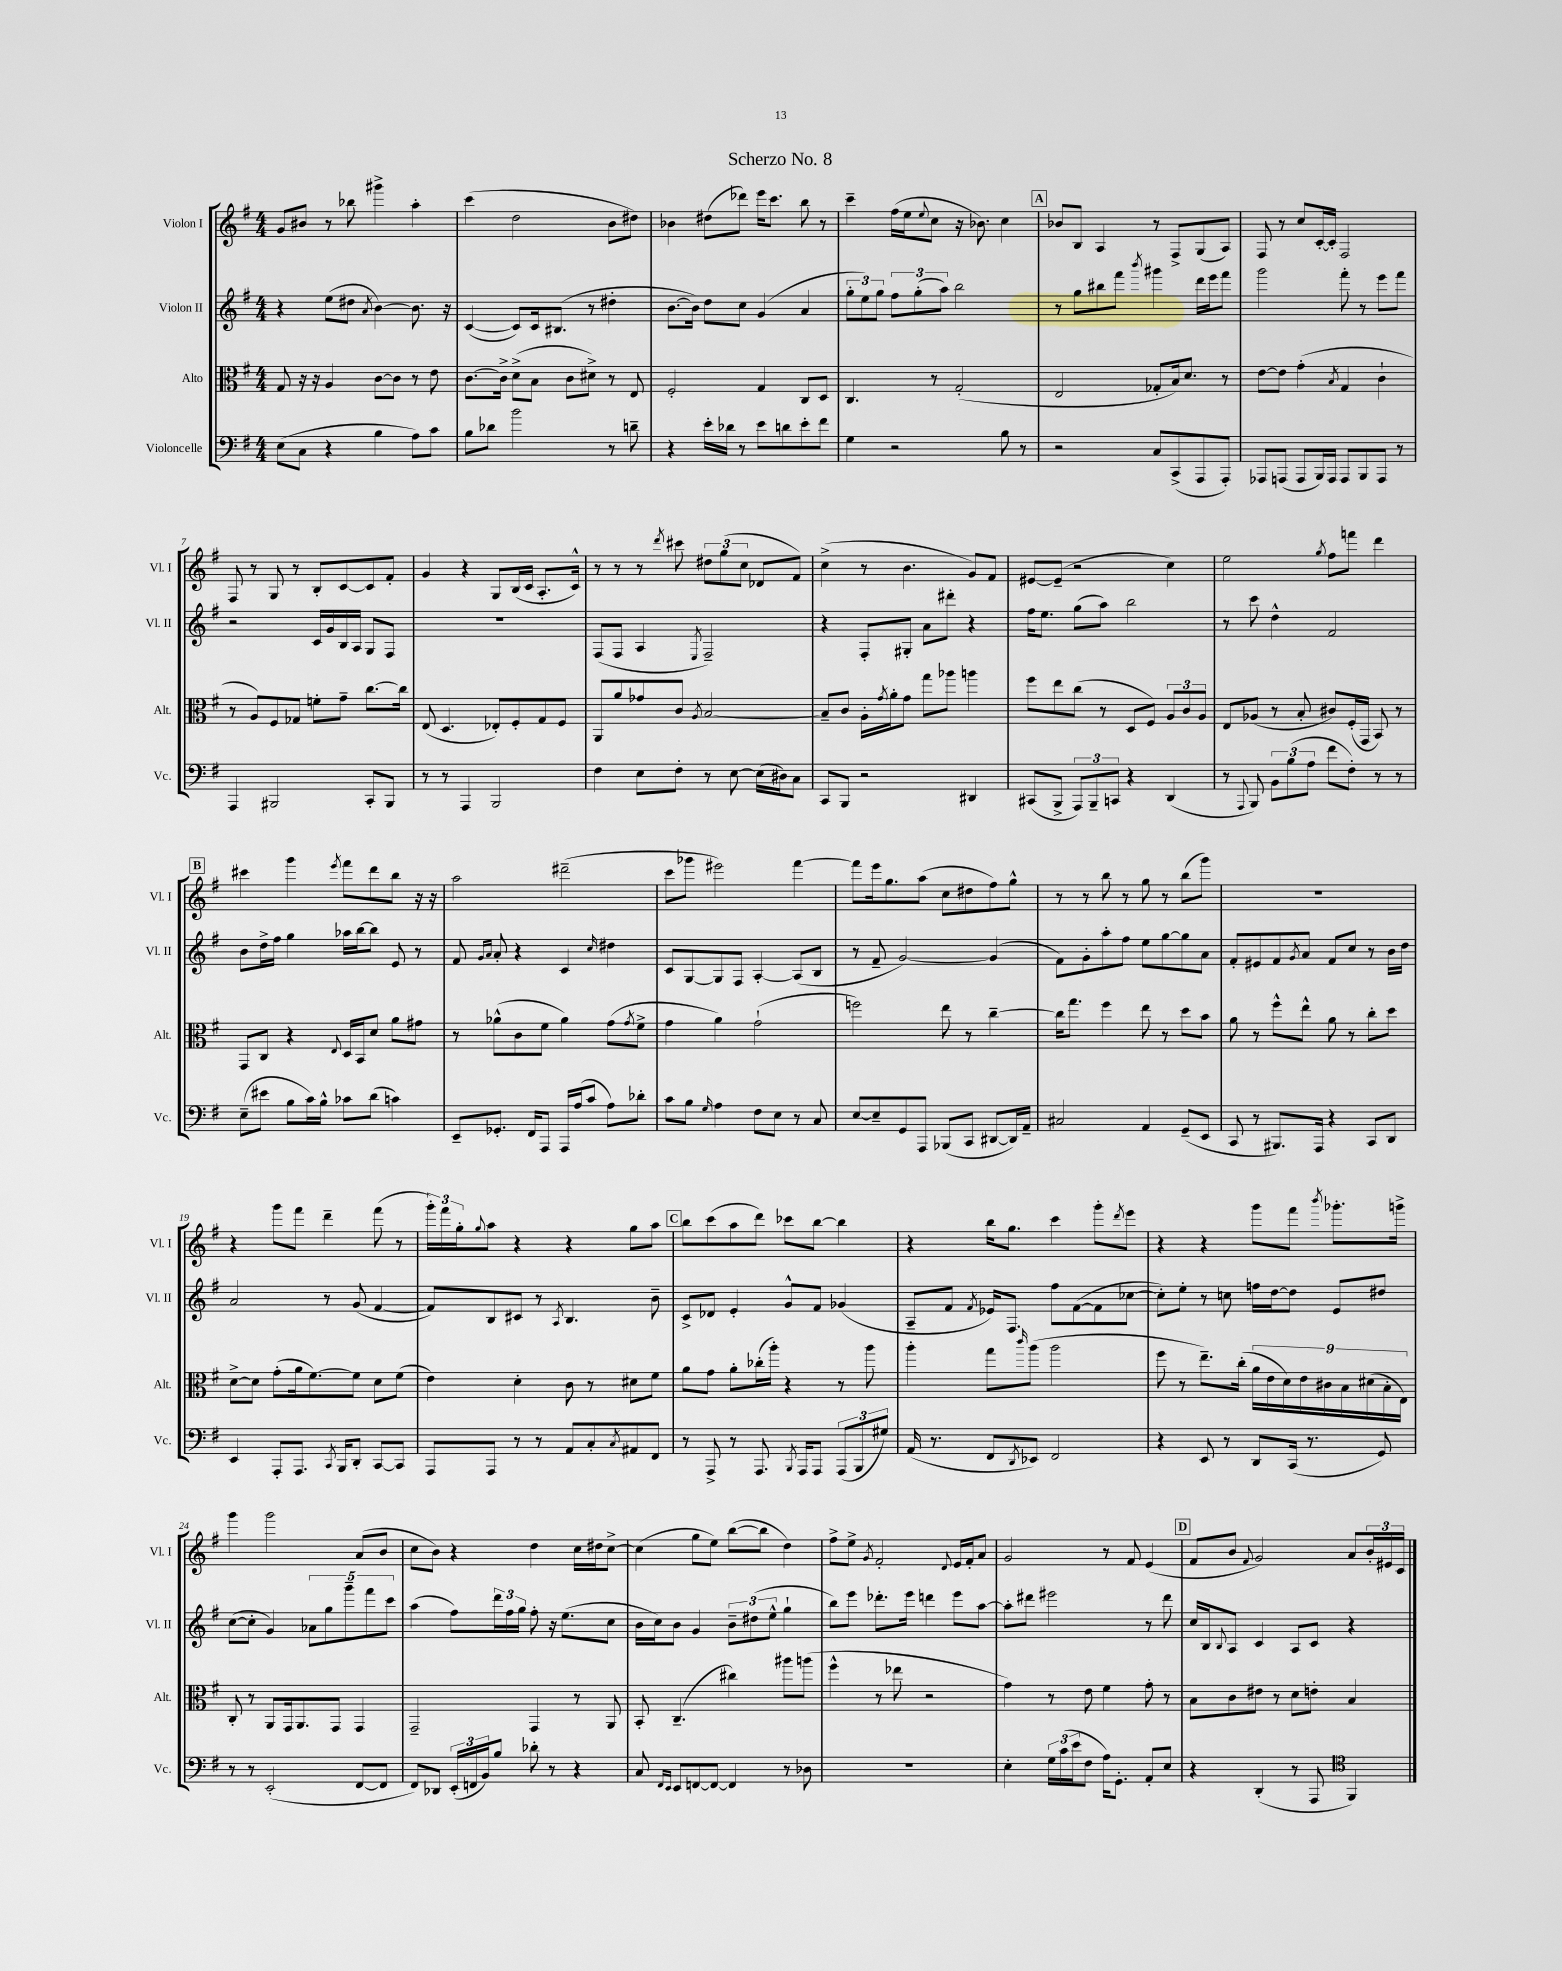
\header { title = "Scherzo No. 8" }
<<
\new StaffGroup <<
\new Staff = "s0" \with { instrumentName = "Violon I" shortInstrumentName = "Vl. I" } {
    \clef treble \key g \major \numericTimeSignature \time 4/4
    g'8 bis'8 r8 bes''8 gis'''4-> a''4-. |
    c'''4( d''2 b'8 dis''8) |
    bes'4 dis''8( des'''8) e'''16 c'''8. b''8 r8 |
    c'''4-- fis''16( e''16 \appoggiatura { e''8 } c''8 r16 bes'8.) c''4 |
    \mark \markup { \box "A" } bes'8 b8 a4 r8 fis8-> g8( a8) |
    fis8 r8 c''8 c'16~-. c'16-. fis2 |
    fis8 r8 g8 r8 b8-. c'8~ c'8 fis'8-. |
    g'4 r4 g8 b16( c'16 a8.-. c'16-^) |
    r8 r8 r8 \acciaccatura { d'''8 } cis'''8 \tuplet 3/2 { dis''8 g''8( c''8 } des'8 fis'8) |
    c''4->( r8 b'4. g'8) fis'8 |
    eis'8~ eis'8--( r2 c''4) |
    e''2 \acciaccatura { g''8 } fis''8 f'''8 d'''4 |
    \mark \markup { \box "B" } cis'''4 g'''4 \acciaccatura { e'''8 } fis'''8 d'''8 b''8 r16 r16 |
    a''2 dis'''2--( |
    c'''8 ges'''8 eis'''2) fis'''4~ |
    fis'''8 e'''16 g''8. a''8( c''8 dis''8 fis''8) g''8-^ |
    r8 r8 b''8 r8 g''8 r8 b''8( g'''8) |
    R1 |
    r4 g'''8 fis'''8 d'''4-- fis'''8( r8 |
    \tuplet 3/2 { g'''16-.) fis'''16 g''16-. } \appoggiatura { g''8 } a''8 r4 r4 g''8 a''8 |
    \mark \markup { \box "C" } b''8 c'''8( a''8 d'''8) ces'''8 b''8~ b''4 |
    r4 b''16 g''8. c'''4 g'''8-. \acciaccatura { d'''8 } e'''8 |
    r4 r4 g'''8 fis'''8 \acciaccatura { b'''8 } ges'''8.-. g'''16-> |
    g'''4 g'''2 a'8( b'8 |
    c''8 b'8) r4 d''4 c''16 dis''16 c''8~-> |
    c''4( g''8 e''8) b''8~( b''8 d''4) |
    fis''8-> e''8-> \acciaccatura { g'8 } fis'2-. \appoggiatura { d'8 } e'16 fis'16-. a'8 |
    g'2 r8 fis'8 e'4( |
    \mark \markup { \box "D" } fis'8 b'8 \appoggiatura { fis'8 } g'2) a'8 \tuplet 3/2 { b'16-. eis'16 c'16 } \bar "|." |
}
\new Staff = "s1" \with { instrumentName = "Violon II" shortInstrumentName = "Vl. II" } {
    \clef treble \key g \major \numericTimeSignature \time 4/4
    r4 e''8( dis''8 \acciaccatura { a'8 } b'4~) b'8. r16 |
    c'4~( c'8) c'16 bis8.( r8 dis''4-. |
    b'8.~ b'16) d''8 c''8 g'4( a'4 |
    \tuplet 3/2 { g''8-. e''8) g''8 } \tuplet 3/2 { fis''8 g''8-.( a''8) } b''2 |
    \mark \markup { \box "A" } r8 g''8 bis''8 fis'''8 \acciaccatura { b'''8 } gis'''4 d'''16 e'''16 fis'''8 |
    g'''2 fis'''8-. r8 e'''8 fis'''8 |
    r2 c'16 g'16 b16 a16 g8 fis8 |
    R1 |
    fis8( fis8 a4 \acciaccatura { e8 } fis2--) |
    r4 fis8-. gis8-. a'8 dis'''8-. r4 |
    fis''16 e''8. g''8( a''8) b''2 |
    r8 c'''8 d''4-^ fis'2 |
    \mark \markup { \box "B" } b'8 d''16-> fis''16 g''4 aes''16 b''16~ b''8 e'8 r8 |
    fis'8 \grace { g'16 a'16 } a'8-. r4 c'4 \grace { c''16 } dis''4 |
    c'8 g8~ g8 fis8 a4~-. a8( b8 |
    r8 fis'8-- g'2~) g'4( |
    fis'8) g'8-. a''8-. fis''8 e''8 g''8~ g''8 a'8 |
    fis'8-. eis'8 fis'8 \acciaccatura { g'8 } a'8 fis'8 c''8 r8 b'16 d''16 |
    a'2 r8 g'8( fis'4~ |
    fis'8) b8 cis'8 r8 \acciaccatura { a8 } b4. b'8-- |
    \mark \markup { \box "C" } c'8-> des'8 e'4-. g'8-^ fis'8 ges'4( |
    a8-- fis'8 \acciaccatura { fis'8 } ees'16) fis8. fis''8 fis'8~( fis'8 ces''8~ |
    ces''8-.) e''8-. r8 c''8 f''16 d''16~ d''8 e'8 dis''8 |
    c''8~( c''8-. g'4) \tuplet 5/4 { aes'8 g''8 g'''8-- fis'''8 c'''8 } |
    a''4( fis''8) \tuplet 3/2 { d'''16 fis''16 g''16 } fis''8-. r16 e''8.( c''8 |
    b'16 c''16) b'8 g'4 \tuplet 3/2 { b'8-- dis''8( e''8-^ } g''4-! |
    b''8) e'''8 des'''8.-. e'''16 d'''4 e'''8 a''8~ |
    a''8-. dis'''8 eis'''2 r8 dis'''8 |
    \mark \markup { \box "D" } c''16 b16 \appoggiatura { b8 } a8 c'4 a8 c'8 r4 \bar "|." |
}
\new Staff = "s2" \with { instrumentName = "Alto" shortInstrumentName = "Alt." } {
    \clef alto \key g \major \numericTimeSignature \time 4/4
    g8 r16 r16 a4 c'8~ c'8 r8 e'8 |
    c'8.~ c'16-> d'8->( b8 c'8 dis'8->) r8 e8 |
    fis2-. g4 c8 d8 |
    c4. r8 g2-.( |
    \mark \markup { \box "A" } e2 ges8-. b16) d'8. r8 |
    e'8~ e'8 g'4-.( \acciaccatura { b8 } g4 c'4-! |
    r8 a8) fis8 ges8 f'8-. g'8-- c''8.~ c''16 |
    e8( d4. ees8-.) fis8-. g8 fis8 |
    a,8 a'8 ges'8 c'8 \acciaccatura { a8 } b2~ |
    b8-- c'8 a16-. \acciaccatura { g'8 } a'16-. g'8 g''8 aes''8 a''4 |
    fis''8 e''8 c''8( r8 d8 fis8) \tuplet 3/2 { a8 c'8 a8 } |
    e8 aes8( r8 b8-. cis'8) fis16-.( g,16 b,8) r8 |
    \mark \markup { \box "B" } g,8 c8 r4 \appoggiatura { e8 } d16 b,16 d'8 a'8 gis'8 |
    r8 aes'8-^( c'8 fis'8 aes'4) g'8( \acciaccatura { g'8 } fis'8-> |
    g'4 a'4) g'2-!( |
    f''2) e''8 r8 c''4~-- |
    c''16 g''8. fis''4 e''8 r8 d''8 b'8 |
    a'8 r8 fis''8-^ e''8-^ a'8 r8 c''8-. d''8 |
    d'8~-> d'8 g'8-.( a'16 fis'8.~) fis'8 d'8 fis'8( |
    e'4) d'4-. c'8 r8 dis'8 fis'8 |
    \mark \markup { \box "C" } a'8 g'8 a'8-. ces''16-.( a''16-.) r4 r8 a''8 |
    a''4-. g''8 \grace { c'''16 } a''8( a''2 |
    fis''8 r8 e''8.--) c''16-.( \tuplet 9/8 { a'16 e'16 d'16) e'16 cis'16 b16 dis'16( b16-. e16) } |
    c8-. r8 a,8 g,16 a,8. g,8 g,4 |
    g,2-- g,4 r8 a,8 |
    b,8-. c4.--( cis''4) ais''8 a''8( |
    fis''4-^ r8 ees''8 r2 |
    g'4) r8 e'8 fis'4 g'8-. r8 |
    \mark \markup { \box "D" } b8 c'8 eis'8 r8 d'8 e'8-. b4 \bar "|." |
}
\new Staff = "s3" \with { instrumentName = "Violoncelle" shortInstrumentName = "Vc." } {
    \clef bass \key g \major \numericTimeSignature \time 4/4
    e8( c8 r4 b4 a8) c'8 |
    b8 des'8 b'2 r8 d'8-- |
    r4 e'16-. des'16 r8 e'8 d'8 e'8-. fis'8 |
    g4 r2 b8 r8 |
    \mark \markup { \box "A" } r2 c8 c,8->( a,,8 a,,8-.) |
    aes,,8 a,,8( a,,8 b,,16) a,,16 a,,8 b,,8 a,,8 r8 |
    a,,4 bis,,2 c,8-. bis,,8 |
    r8 r8 a,,4 b,,2 |
    fis4 e8 fis8-. r8 e8~ e16( dis16) c8 |
    c,8 b,,8 r2 dis,4 |
    cis,8( b,,8-> \tuplet 3/2 { a,,8) b,,8-- c,8 } r4 d,4( |
    r8 \appoggiatura { a,,8 } b,,8) \tuplet 3/2 { b,8 b8( a8 } fis'8 fis8-.) r8 r8 |
    \mark \markup { \box "B" } e8--( eis'8 b8 c'16) b16-^ ces'8 d'8( c'4) |
    e,8-- ges,8.-. fis,16 a,,8 a,,16 a16( c'8 a8) des'8-. |
    c'8 b8 \grace { g16 } a4 fis8 e8 r8 c8 |
    e8~ e8-- g,8 a,,8 bes,,8( c,8 dis,8~ dis,16) a,16-- |
    cis2 a,4 g,8--( e,8 |
    c,8 r8 bis,,8.) a,,16 r4 c,8 d,8 |
    e,4 a,,8-. a,,8. \acciaccatura { c,8 } b,,16 d,8-. c,8~ c,8 |
    a,,8 a,,8 r8 r8 a,8 c8-. \acciaccatura { c8 } ais,8 fis,8 |
    \mark \markup { \box "C" } r8 a,,8-> r8 a,,8. \acciaccatura { b,,8 } a,,16 a,,8 \tuplet 3/2 { a,,8( b,,8 gis8) } |
    a,16( r8. fis,8 \acciaccatura { d,8 } ees,8) fis,2 |
    r4 e,8 r8 d,8 c,16( r8. g,8) |
    r8 r8 e,2-.( fis,8~ fis,8 |
    fis,8) des,8 \tuplet 3/2 { e,16-.( f,16 b,16) } b8 des'8-. r8 r4 |
    c8 \grace { fis,16 e,16 } e,8 f,8~ f,8~ f,4 r8 des8 |
    R1 |
    e4-. \tuplet 3/2 { g16 c'16( e'16 } fis8 a16) g,8.-. a,8-. e8 |
    \mark \markup { \box "D" } r4 d,4-.( r8 a,,8 \clef tenor fis,4) \bar "|." |
}
>>
>>
